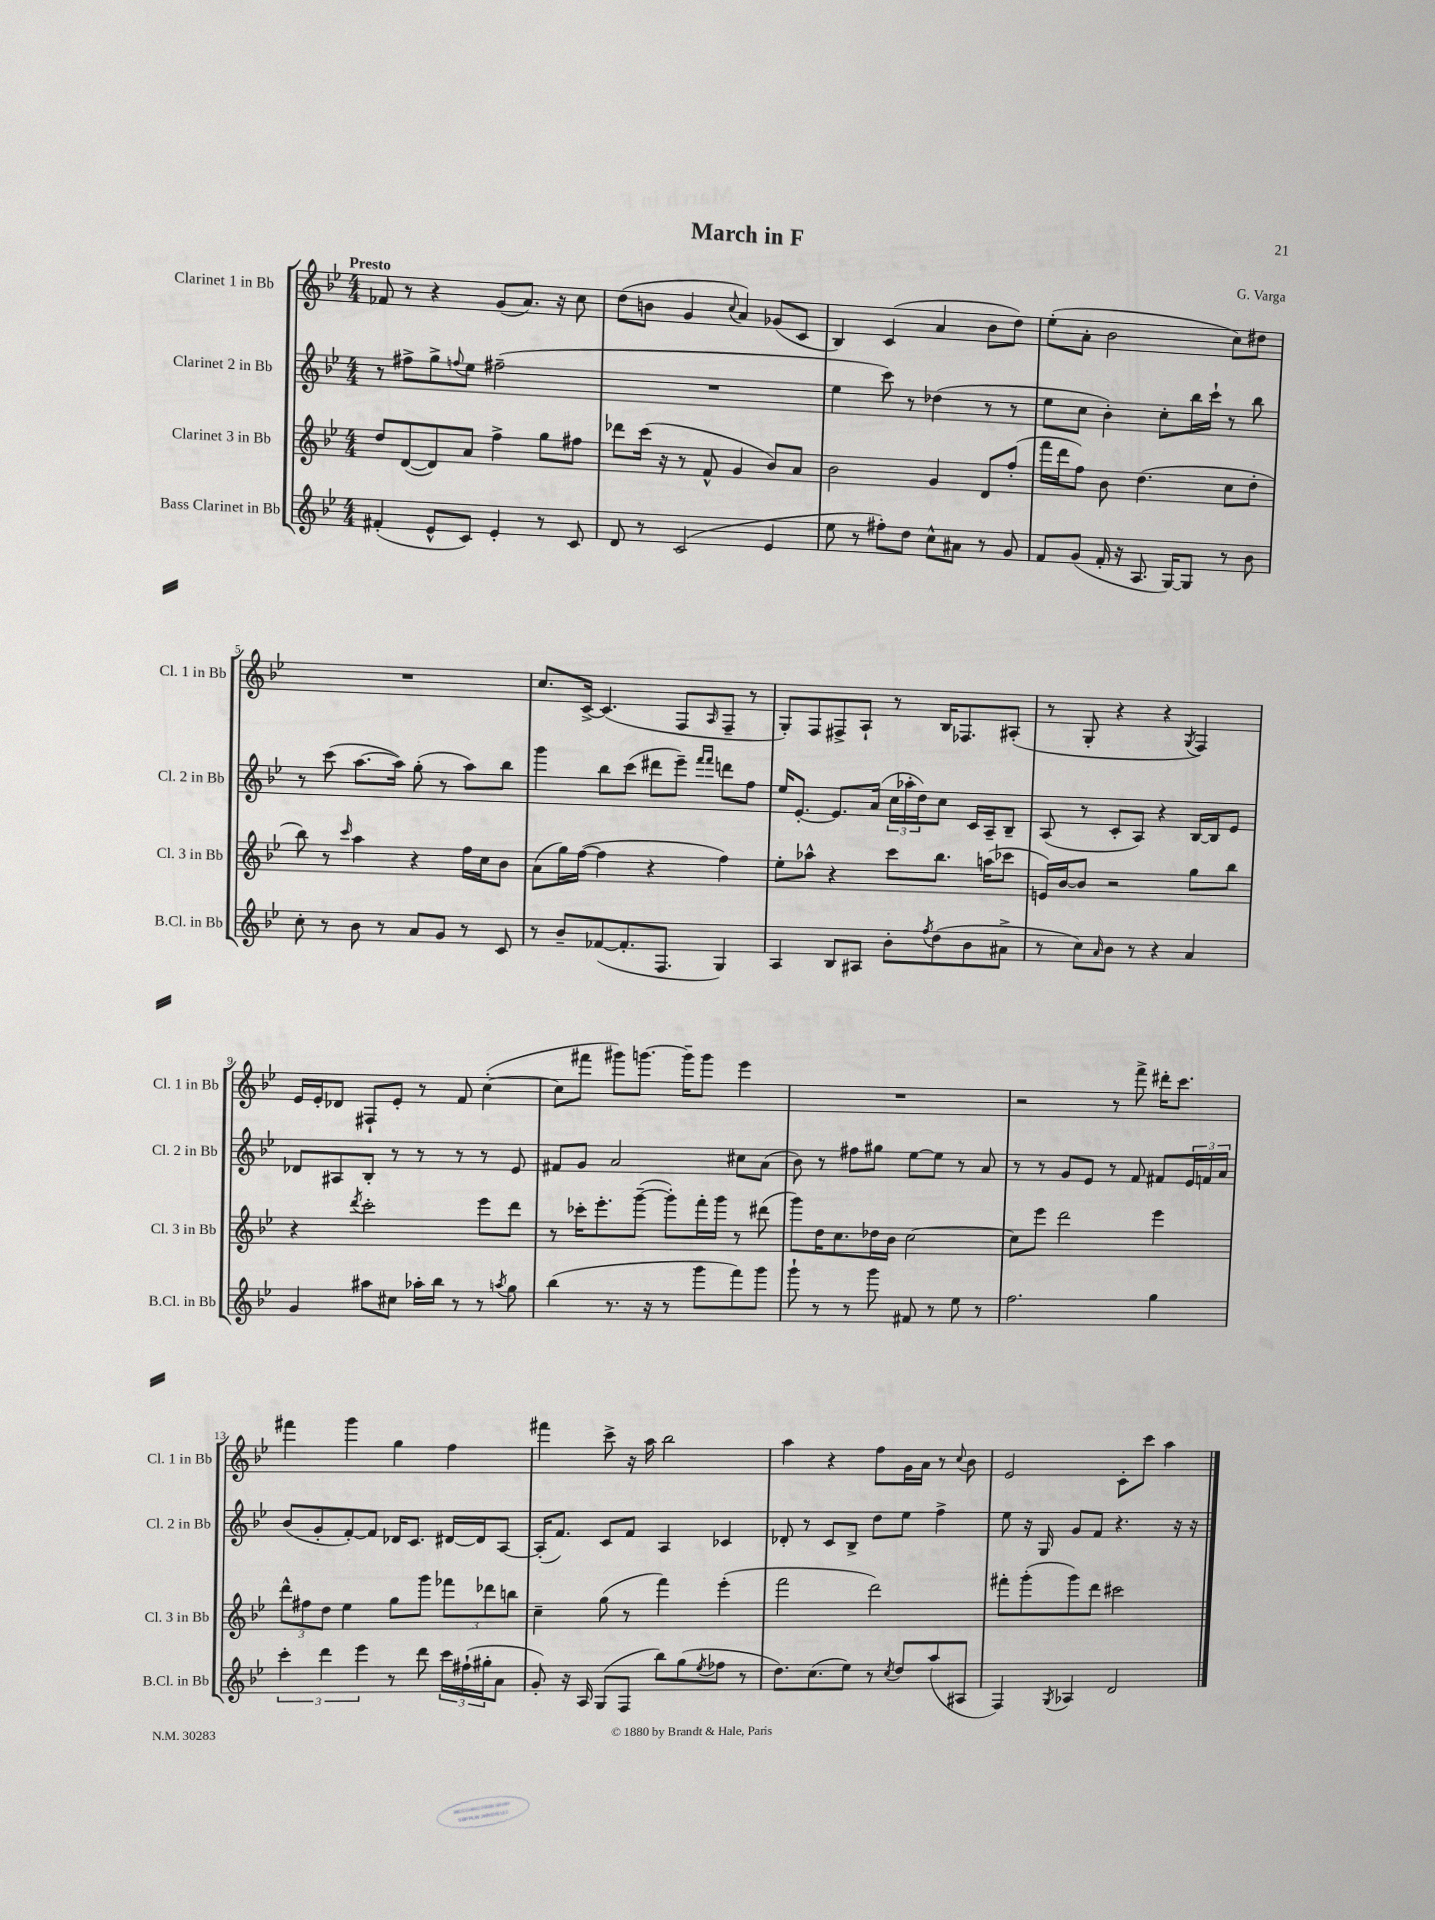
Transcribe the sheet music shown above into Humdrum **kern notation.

**kern	**kern	**kern	**kern
*staff4	*staff3	*staff2	*staff1
*clefG2	*clefG2	*clefG2	*clefG2
*k[b-e-]	*k[b-e-]	*k[b-e-]	*k[b-e-]
*M4/4	*M4/4	*M4/4	*M4/4
(4f#'	8dd	8r	8f-
.	([8d	8ff#^	8r
8e-^^	8d])	8gg^	4r
.	.	8qqff	.
8c)	8a	8ee-	.
4e-'	4ff^	(2ff#~	(8g
.	.	.	8.a)
8r	8gg	.	.
.	.	.	16r
8c	8ff#	.	8cc
=	=	=	=
8d	8ddd-	1r	(8dd
8r	(16ccc	.	8b
.	16r	.	.
(2c	8r	.	4g
.	8f^^	.	.
.	.	.	8qqcc
.	4g	.	4a)
4e-	8b-)	.	(8g-
.	8a	.	8c
=	=	=	=
8ee-	2b-	4ee-	4B-)
8r	.	.	.
8ff#')	.	8ccc)	(4c
8dd	.	8r	.
8cc^^	4g	(4dd-	4a
8a#	.	.	.
8r	8d	8r	8b-
8g	(8ff'	8r	8dd)
=	=	=	=
8f	16fff	8ee-	(8ee-'
.	16ddd	.	.
(8g	8ff)	8cc	8a'
16f'	8b-	4b-')	2b-
16r	.	.	.
8.A	(4.dd	.	.
.	.	8cc'	.
[16G)	.	.	.
8G]	.	16bb-	.
.	.	16ccc`	.
8r	8cc	8r	8cc)
8b-	8dd'	8bb-	8dd#
=	=	=	=
8cc'	8bb-)	8r	1r
8r	8r	(8ccc	.
.	16qqccc	.	.
8b-	4aa	[8.aa	.
8r	.	.	.
.	.	16aa])	.
8a	4r	(8gg'	.
8g	.	8r	.
8r	16ff	8aa)	.
.	16cc	.	.
8c	8b-	8bb-	.
=	=	=	=
8r	(8a	4ggg	8.cc
8b-~	16gg)	.	.
.	([16ff	.	[16c^
([8f-	4ff]	8bb-	(4.c]
8.f-']	.	(8ccc	.
.	4r	8ddd#	.
8.F	.	.	.
.	.	8eee-~)	8F
.	.	16qqfff	.
.	.	16qqfff	16qqA
4G)	4ff)	8ddd	8F~
.	.	8ff	8r
=	=	=	=
4A	8ee-'	16ee-	8G')
.	.	[8.e-'	.
.	8aa-^^	.	8F
8B-	4r	8.e-]	8F#^
8A#	.	.	8A`
.	.	(16a	.
8b-'	8ccc	24cc	8r
.	.	24aa-'	.
.	.	24dd)	.
8qff	.	.	.
(8dd	8.bb-	8cc	16B-
.	.	.	8.F-
8b-	.	16c	.
.	(16aa	16A~	.
8a#^	8ccc-	8B-~	(8A#'
=	=	=	=
8r	16e)	(8A	8r
.	[16b-	.	.
8cc)	8b-]	8r	8G'
16qqa	.	.	.
8b-	2r	8c'	4r
8r	.	8A)	.
4r	.	4r	4r
.	.	.	8qG
4a	8gg	[16B-	4F)
.	.	16B-]	.
.	8bb-	8e-	.
=	=	=	=
4g	4r	8d-	16e-
.	.	.	16e-'
.	.	8A#	8d-
.	8qddd	.	.
8aa#	2ccc'	8B-'	8F#`
8cc#	.	8r	8e-'
16aa-'	.	8r	8r
16bb-	.	.	.
8r	.	8r	8f
8r	8eee-	8r	([4cc'
8qaa	.	.	.
8gg	8ddd	8e-	.
=	=	=	=
(4bb-	8r	8f#	8cc]
.	16ccc-'	8g	8fff#
.	8.eee-'	.	.
8.r	.	2a	8ggg#)
.	([8ggg~	.	[8.ggg
16r	.	.	.
8r	8ggg'])	.	.
.	.	.	16ggg~]
8ggg	16fff'	.	8ggg
.	16ggg	.	.
8fff)	8r	8cc#	4eee-
8ggg	(8ddd#	(8a	.
=	=	=	=
8ggg`	8ggg)	8b-)	1r
8r	16dd	8r	.
.	8.cc	.	.
8r	.	8ff#	.
8ggg	16dd-	8gg#	.
.	16b-	.	.
8f#	[2cc	[8ee-	.
8r	.	8ee-]	.
8ee-	.	8r	.
8r	.	8a	.
=	=	=	=
2.ff	8cc]	8r	2r
.	8eee-	8r	.
.	2ddd	8g	.
.	.	8e-	.
.	.	8r	8r
.	.	8f	8fff^
4gg	4eee-	8f#	16ddd#'
.	.	.	8.ccc
.	.	24e-	.
.	.	24f	.
.	.	24a	.
=	=	=	=
6ccc'	12ddd^^	(8b-	4fff#
.	12ff#	.	.
.	.	8g'	.
6ddd	12dd	.	.
.	4ee-	[8f')	4ggg
6eee-	.	.	.
.	.	8f]	.
8r	8gg	16d-	4gg
.	.	8.c	.
8ddd	8ggg	.	.
24ccc	12fff-	[16d#	4ff
(24ff#`	.	.	.
.	.	16d#]	.
24gg#'	12ddd-	.	.
8a	.	[8A	.
.	12bb	.	.
=	=	=	=
8g')	4cc~	(16A']	4fff#
.	.	8.f)	.
16r	.	.	.
16A	.	.	.
(8G	(8gg	8c	8ccc^
8F	8r	8f	16r
.	.	.	16aa
8bb-)	4fff)	4A	2bb-
(8gg	.	.	.
8qee-	.	.	.
8ff-	(4eee-'	4c-	.
8r	.	.	.
=	=	=	=
8.dd)	2fff	8d-'	4aa
.	.	8r	.
(8.cc	.	.	.
.	.	8c	4r
8ee-)	.	8B-^	.
8r	2ddd)	8dd	8ff
8qcc	.	.	.
8dd	.	8ee-	16g
.	.	.	16a
(8aa	.	4ff^	8r
.	.	.	8qqcc
8A#	.	.	8b-
=	=	=	=
4F)	8fff#'	8ee-	2e-
.	(8ggg'	16r	.
.	.	16G	.
8qG	.	.	.
4A-	8ggg)	8g	.
.	8ddd	8f	.
2d	2ccc#	4.r	8c'
.	.	.	8ccc
.	.	.	4aa
.	.	16r	.
.	.	16r	.
==	==	==	==
*-	*-	*-	*-
